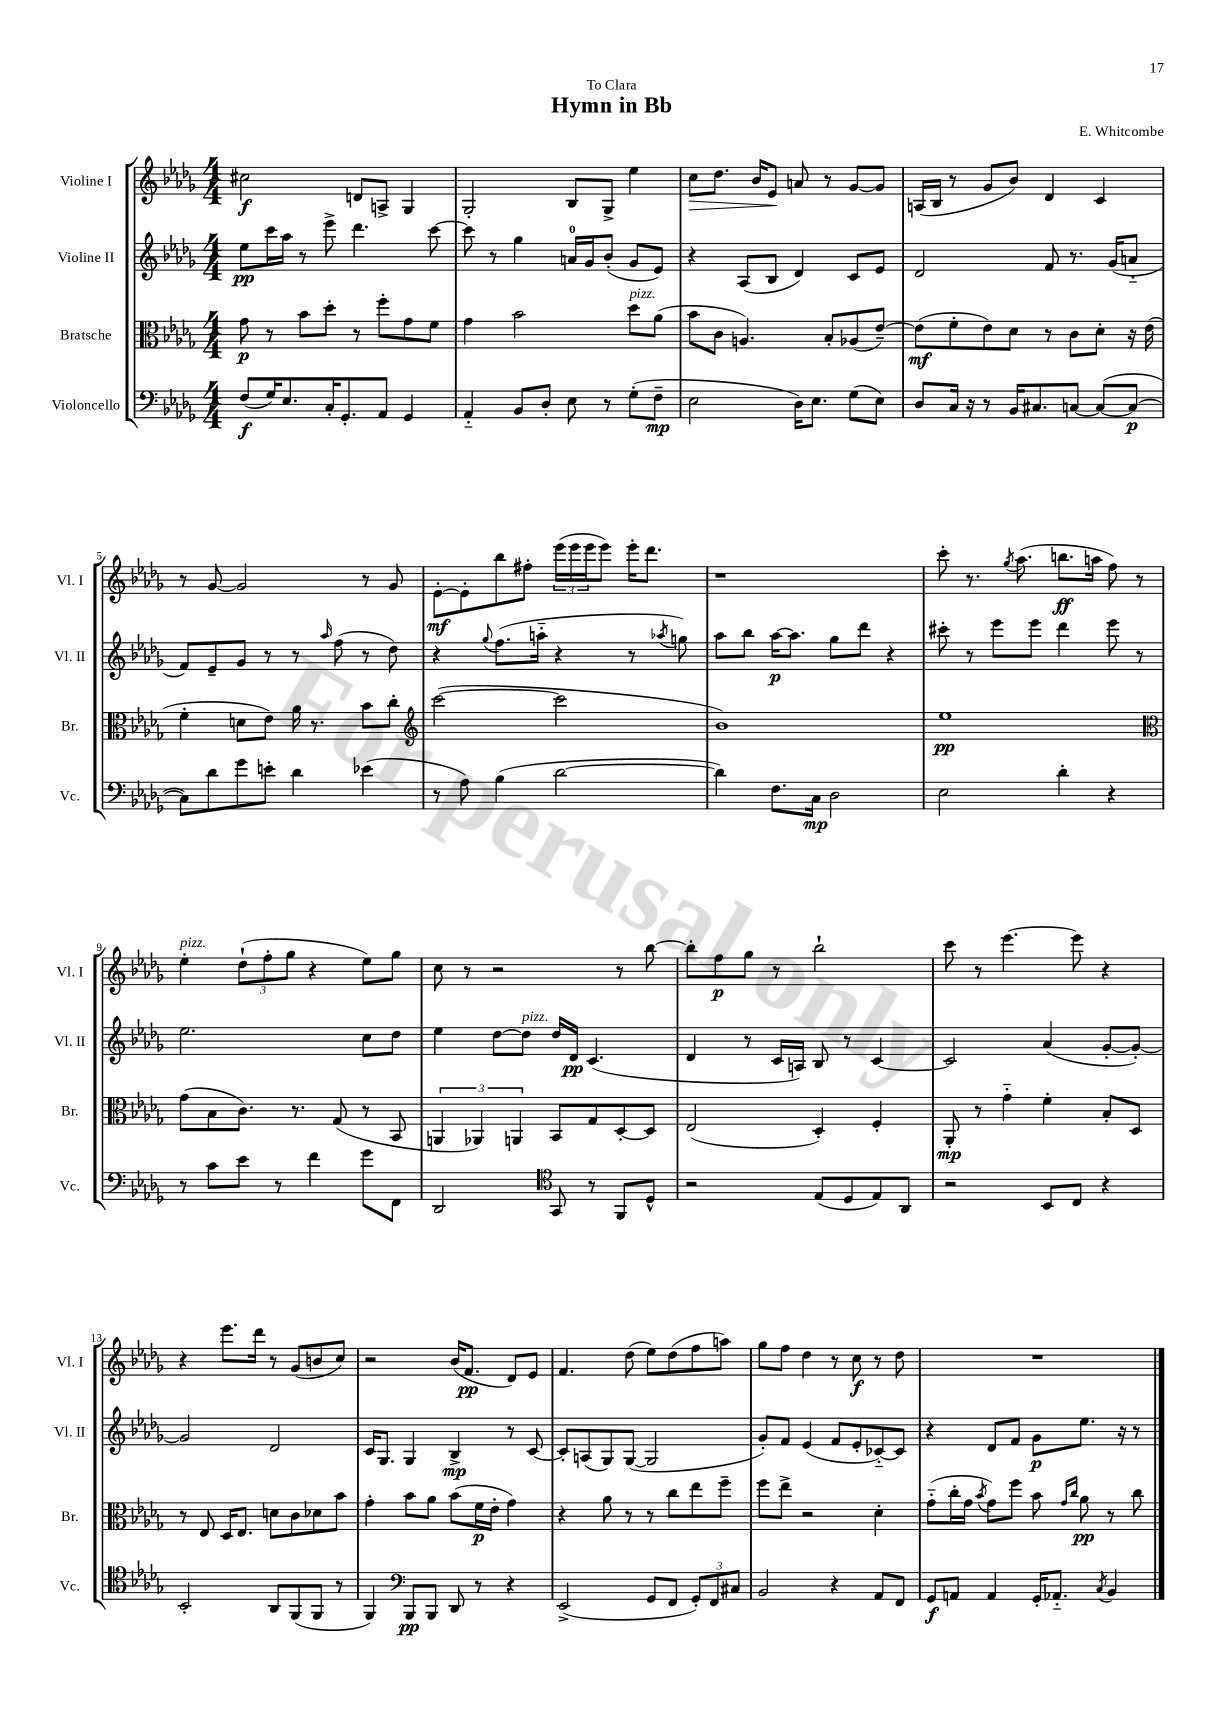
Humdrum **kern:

**kern	**kern	**kern	**kern
*staff4	*staff3	*staff2	*staff1
*clefF4	*clefC3	*clefG2	*clefG2
*k[b-e-a-d-g-]	*k[b-e-a-d-g-]	*k[b-e-a-d-g-]	*k[b-e-a-d-g-]
*M4/4	*M4/4	*M4/4	*M4/4
(8F	8g-	8ee-	2cc#
16G-)	8r	16ccc	.
8.E-	.	16aa-	.
.	8b-	8r	.
16C'	8dd-'	8eee-^	.
8.GG-'	.	.	.
.	8r	4.ddd-	8d
8AA-	8ff'	.	8A^
4GG-	8g-	.	4G-
.	8f	[8ccc	.
=	=	=	=
4AA-'~	4g-	8ccc]	2G-'
.	.	8r	.
8BB-	2b-	4gg-	.
8D-'	.	.	.
8E-	.	16a	8B-
.	.	16g-	.
8r	.	(8b-'	8G-^
(8G-'	8dd-	8g-	4ee-
8F~	(8a-	8e-)	.
=	=	=	=
2E-	8b-	4r	8cc
.	8c	.	8.dd-
.	4.A)	(8A-	.
.	.	.	16b-
.	.	8B-	8e-
16D-)	.	4d-)	8a
8.E-	.	.	.
.	8B-'	.	8r
(8G-	(8A-	8c	[8g-
8E-)	[8e-~)	8e-	8g-]
=	=	=	=
8D-	(8e-]	2d-	(16A
.	.	.	16B-
16C	8f'	.	8r
16r	.	.	.
8r	8e-)	.	8g-
16BB-	8d-	.	8b-)
8.C#	.	.	.
.	8r	8f	4d-
[8C	8c	8.r	.
(8C_	8d-'	.	4c
.	.	(16g-	.
8C_	16r	8a'~	.
.	(16e-	.	.
=	=	=	=
8C])	4f'	8f)	8r
8d-	.	8e-~	[8g-
8g-	8d	8g-	2g-]
8e'	8e-)	8r	.
4d-	16a-	8r	.
.	8.r	.	.
.	.	16qqaa-	.
.	.	(8ff	.
(4e-	8b-	8r	8r
.	8cc'	8dd-)	8g-
=	=	=	=
*	*clefG2	*	*
8r	([2ccc	4r	[8e-'
8A-)	.	.	8e-']
.	.	8qqgg-	.
(4B-	.	(8.ff	8bb-
.	.	.	8ff#'
.	.	16aa'~	.
[2d-	2ccc]	4r	(24eee-
.	.	.	24eee-
.	.	.	24eee-
.	.	.	8eee-)
.	.	8r	16eee-'
.	.	.	8.ddd-
.	.	8qaa-	.
.	.	8gg)	.
=	=	=	=
4d-])	1b-)	8aa-	1r
.	.	8bb-	.
8.F	.	[16aa-	.
.	.	8.aa-]	.
16C	.	.	.
2D-	.	8gg-	.
.	.	8ddd-	.
.	.	4r	.
=	=	=	=
2E-	1ee-	8ccc#'	8ccc'
.	.	8r	8.r
.	.	8eee-	.
.	.	.	8qgg-
.	.	.	(8.aa-
.	.	8eee-	.
4d-'	.	4ddd-	8.bb
.	.	.	16aa
4r	.	8eee-	8ff)
.	.	8r	8r
=	=	=	=
*	*clefC3	*	*
8r	(8g-	2.ee-	4ee-'
8c	8B-	.	.
8e-	8.c)	.	(12dd-`
.	.	.	12ff'
8r	.	.	.
.	.	.	12gg-
.	8.r	.	.
4f	.	.	4r
.	(8G-	.	.
8g-	8r	8cc	8ee-)
8FF	8BB-	8dd-	8gg-
=	=	=	=
2DD-	6AA	4ee-	8cc
.	.	.	8r
.	6AA-)	.	.
.	.	[8dd-	2r
.	6AA	.	.
.	.	8dd-]	.
*clefC4	*	*	*
8GG-	8BB-	16dd-	.
.	.	16d-	.
8r	8G-	(4.c	.
8FF	[8D-'	.	8r
8D-^^	8D-]	.	[8bb-
=	=	=	=
2r	(2E-	4d-	8bb-']
.	.	.	8ff
.	.	8r	8gg-
.	.	16c	8r
.	.	16A)	.
(8E-	4D-')	8B-	2bb-`
8D-	.	8r	.
8E-)	4F'	[4c	.
8AA-	.	.	.
=	=	=	=
2r	8AA-'	2c]	8ccc
.	8r	.	8r
.	4g-'~	.	[4.eee-
8BB-	4f'	(4a-	.
8C	.	.	8eee-]
4r	8B-'	[8g-'	4r
.	8D-	8g-'_)	.
=	=	=	=
2BB-'	8r	2g-]	4r
.	8E-	.	.
.	16D-	.	8.eee-
.	8.E-	.	.
.	.	.	16ddd-
8AA-	8d	2d-	8r
(8FF	8c	.	(8g-
8FF	8d-	.	8b
8r	8b-	.	8cc)
=	=	=	=
4FF)	4g-'	16c	2r
.	.	8.G-	.
*clefF4	*	*	*
8BBB-	8b-	4G-	.
8BBB-	8a-	.	.
8DD-	(8b-	4B-^	(16b-
.	.	.	8.f
8r	16f	.	.
.	16e-'	.	.
4r	4g-)	8r	8d-)
.	.	[8c	8e-
=	=	=	=
(2EE-^	4r	8c']	4.f
.	.	(8A	.
.	8a-	8G-)	.
.	8r	([8G-	(8dd-
8GG-	8r	2G-]	8ee-)
8FF	8cc	.	(8dd-
12GG-')	8ee-	.	8ff
12FF	.	.	.
.	8ff~	.	8aa)
12C#	.	.	.
=	=	=	=
2BB-	8ff	8g-')	8gg-
.	8ee-^	8f	8ff
.	2r	(4e-	4dd-
4r	.	8f	8r
.	.	8e-'	8cc
8AA-	4d-'	[8c-'~)	8r
8FF	.	8c-]	8dd-
=	=	=	=
8GG-	(8g-'~	4r	1r
8AA	16cc'	.	.
.	16g-	.	.
.	8qb-	.	.
4AA	8g-)	8d-	.
.	8ff	8f	.
16GG-'	8b-	8g-	.
8.AA-'~	.	.	.
.	16qqg-	.	.
.	16qqcc	.	.
.	8a-	8.ee-	.
8qC	.	.	.
4BB-	8r	.	.
.	.	16r	.
.	8cc	8r	.
==	==	==	==
*-	*-	*-	*-
